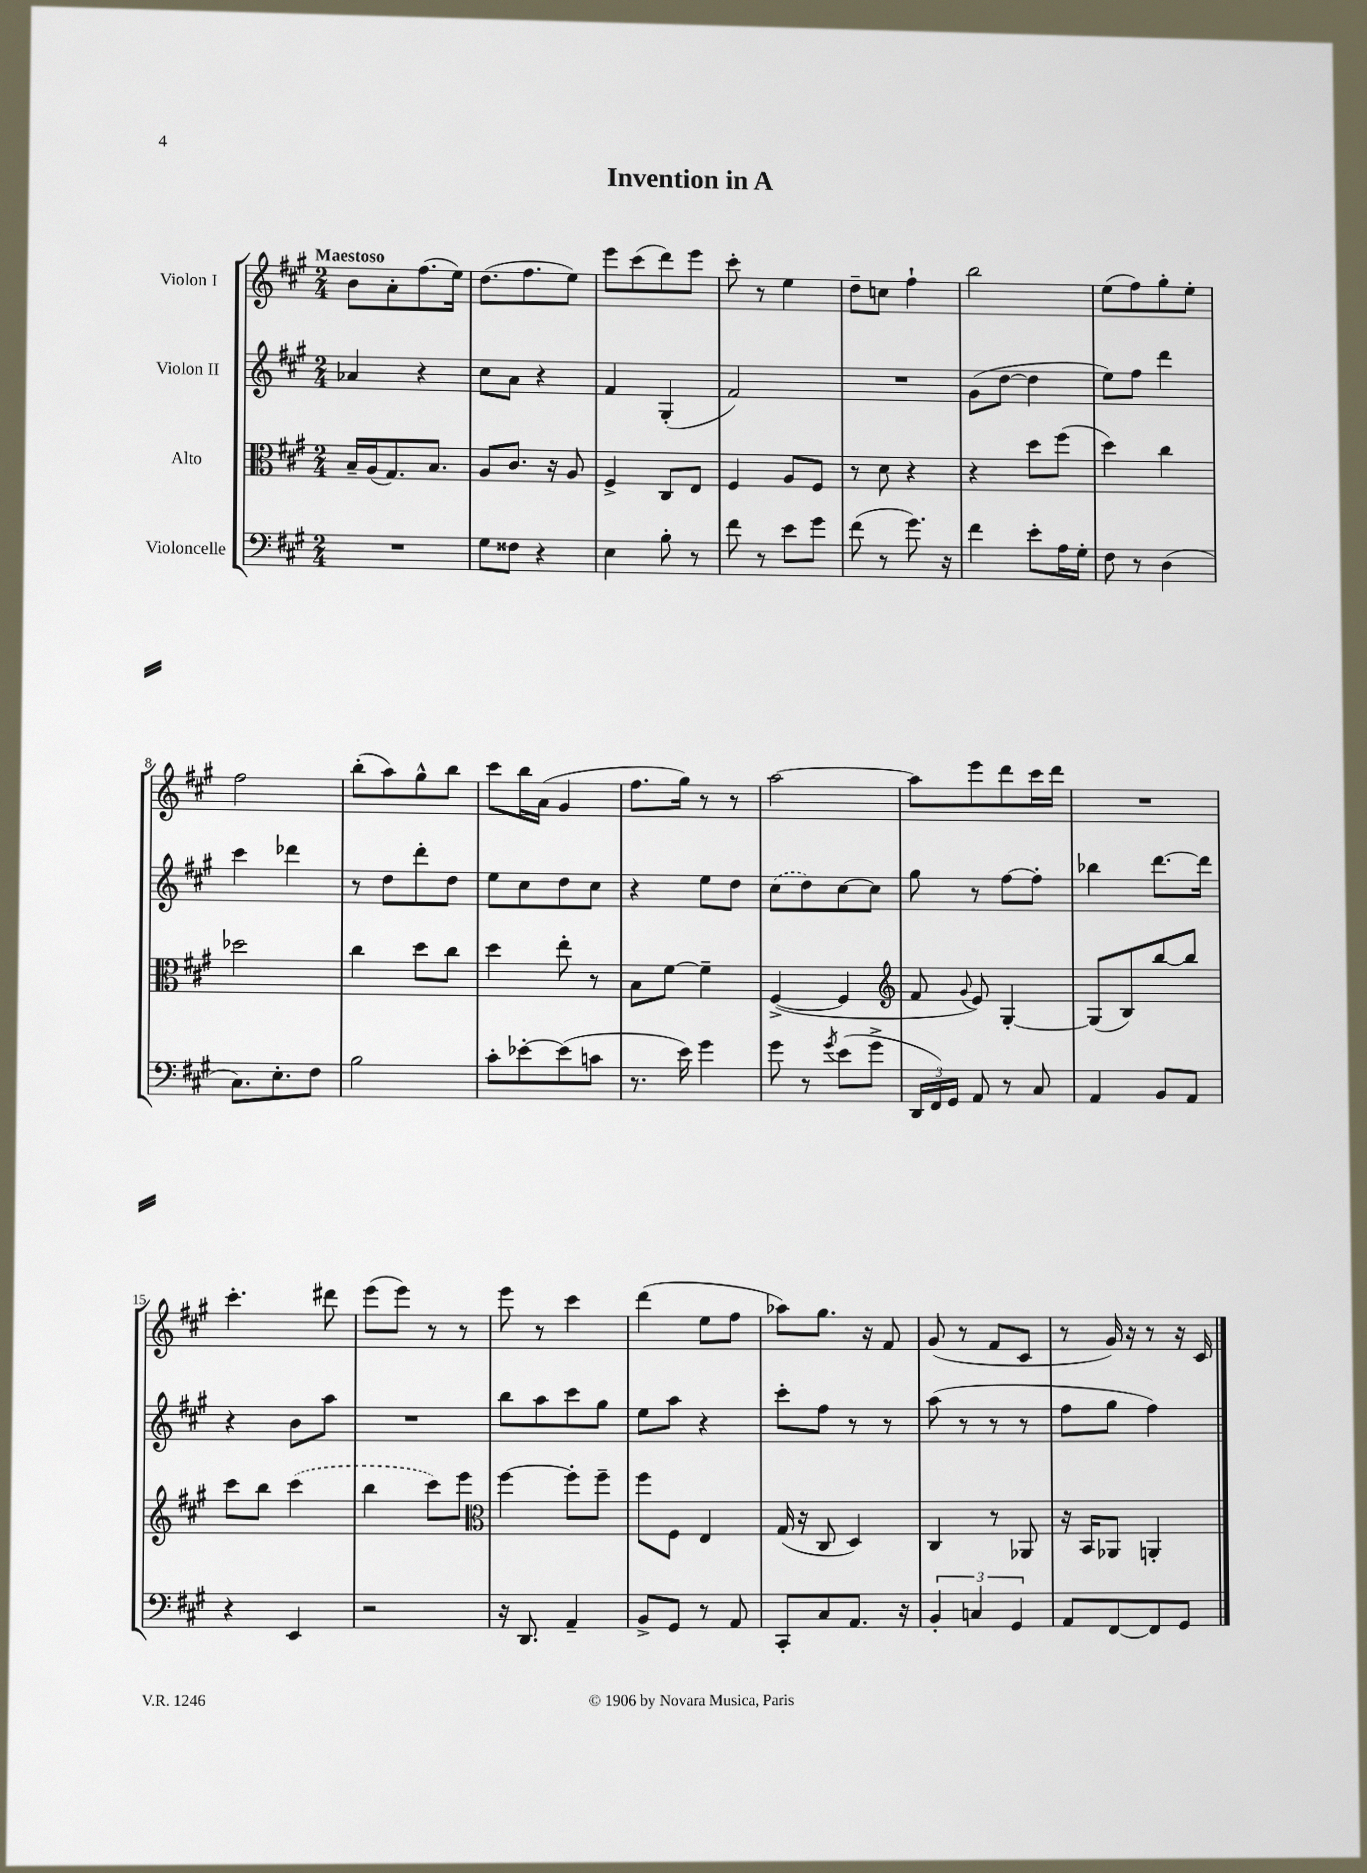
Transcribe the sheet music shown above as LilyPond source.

\header { title = "Invention in A" }
<<
\new StaffGroup <<
\new Staff = "s0" \with { instrumentName = "Violon I" } {
    \clef treble \key a \major \numericTimeSignature \time 2/4 \tempo "Maestoso"
    \autoBeamOff b'8[ a'8-. fis''8.( e''16]) |
    d''8.[( fis''8. e''8]) |
    e'''8[ cis'''8( d'''8) e'''8] |
    cis'''8-. r8 e''4 |
    d''8[-- c''8] fis''4-! |
    b''2 |
    e''8[( fis''8) gis''8-. e''8]-. |
    fis''2 |
    b''8[-.( a''8) gis''8-^ b''8] |
    cis'''8[ b''16 a'16]( gis'4 |
    fis''8.[ gis''16]) r8 r8 |
    a''2~ |
    a''8[ e'''8 d'''8 cis'''16 d'''16] |
    R2 |
    cis'''4.-. dis'''8 |
    e'''8[( e'''8]) r8 r8 |
    e'''8 r8 cis'''4 |
    d'''4( e''8[ fis''8] |
    aes''8[) gis''8.] r16 fis'8 |
    gis'8( r8 fis'8[ cis'8] |
    r8 gis'16) r16 r8 r16 cis'16 \bar "|." |
}
\new Staff = "s1" \with { instrumentName = "Violon II" } {
    \clef treble \key a \major \numericTimeSignature \time 2/4
    \autoBeamOff aes'4 r4 |
    cis''8[ a'8] r4 |
    fis'4 gis4-.( |
    fis'2) |
    R2 |
    gis'8[( d''8]~ d''4 |
    e''8[) fis''8] d'''4 |
    cis'''4 des'''4 |
    r8 d''8[ d'''8-. d''8] |
    e''8[ cis''8 d''8 cis''8] |
    r4 e''8[ d''8] |
    \once \slurDashed cis''8[( d''8) cis''8~ cis''8] |
    gis''8 r8 fis''8[~ fis''8]-. |
    bes''4 d'''8.[~ d'''16] |
    r4 b'8[ a''8] |
    R2 |
    b''8[ a''8 cis'''8 gis''8] |
    e''8[ a''8] r4 |
    cis'''8[-. fis''8] r8 r8 |
    a''8( r8 r8 r8 |
    fis''8[ gis''8] fis''4) \bar "|." |
}
\new Staff = "s2" \with { instrumentName = "Alto" } {
    \clef alto \key a \major \numericTimeSignature \time 2/4
    \autoBeamOff b16[-- a16( gis8.) b8.] |
    a8[ cis'8.] r16 a8 |
    fis4-> cis8[ e8] |
    fis4 a8[ fis8] |
    r8 d'8 r4 |
    r4 d''8[ fis''8]( |
    d''4) cis''4 |
    des''2 |
    cis''4 d''8[ cis''8] |
    d''4 e''8-. r8 |
    b8[ fis'8]~ fis'4-- |
    fis4~->( fis4 |
    \clef treble fis'8 \appoggiatura { gis'8 } e'8) gis4~-. |
    gis8[( b8) b''8~ b''8] |
    cis'''8[ b''8] \once \slurDashed cis'''4( |
    b''4 cis'''8[) e'''8] |
    \clef alto fis''4~ fis''8[-. fis''8]-- |
    fis''8[ fis8] e4 |
    gis16( r16 cis8 d4) |
    cis4 r8 aes,8 |
    r16 b,16[ aes,8] a,4-. \bar "|." |
}
\new Staff = "s3" \with { instrumentName = "Violoncelle" } {
    \clef bass \key a \major \numericTimeSignature \time 2/4
    \autoBeamOff R2 |
    gis8[ fisis8] r4 |
    e4 b8-. r8 |
    fis'8 r8 e'8[ gis'8] |
    fis'8( r8 gis'8.) r16 |
    fis'4 e'8[-. a16 gis16]-. |
    fis8 r8 d4( |
    cis8.[) e8.-. fis8] |
    b2 |
    cis'8[-. ees'8~-. ees'8( c'8] |
    r8. e'16) gis'4 |
    gis'8 r8 \acciaccatura { gis'8 } e'8[( gis'8]-> |
    \tuplet 3/2 { d,16[ fis,16) gis,16] } a,8 r8 cis8 |
    a,4 b,8[ a,8] |
    r4 e,4 |
    r2 |
    r16 d,8. a,4-- |
    b,8[-> gis,8] r8 a,8 |
    cis,8[-. cis8 a,8.] r16 |
    \tuplet 3/2 { b,4-. c4 gis,4 } |
    a,8[ fis,8~ fis,8 gis,8] \bar "|." |
}
>>
>>
